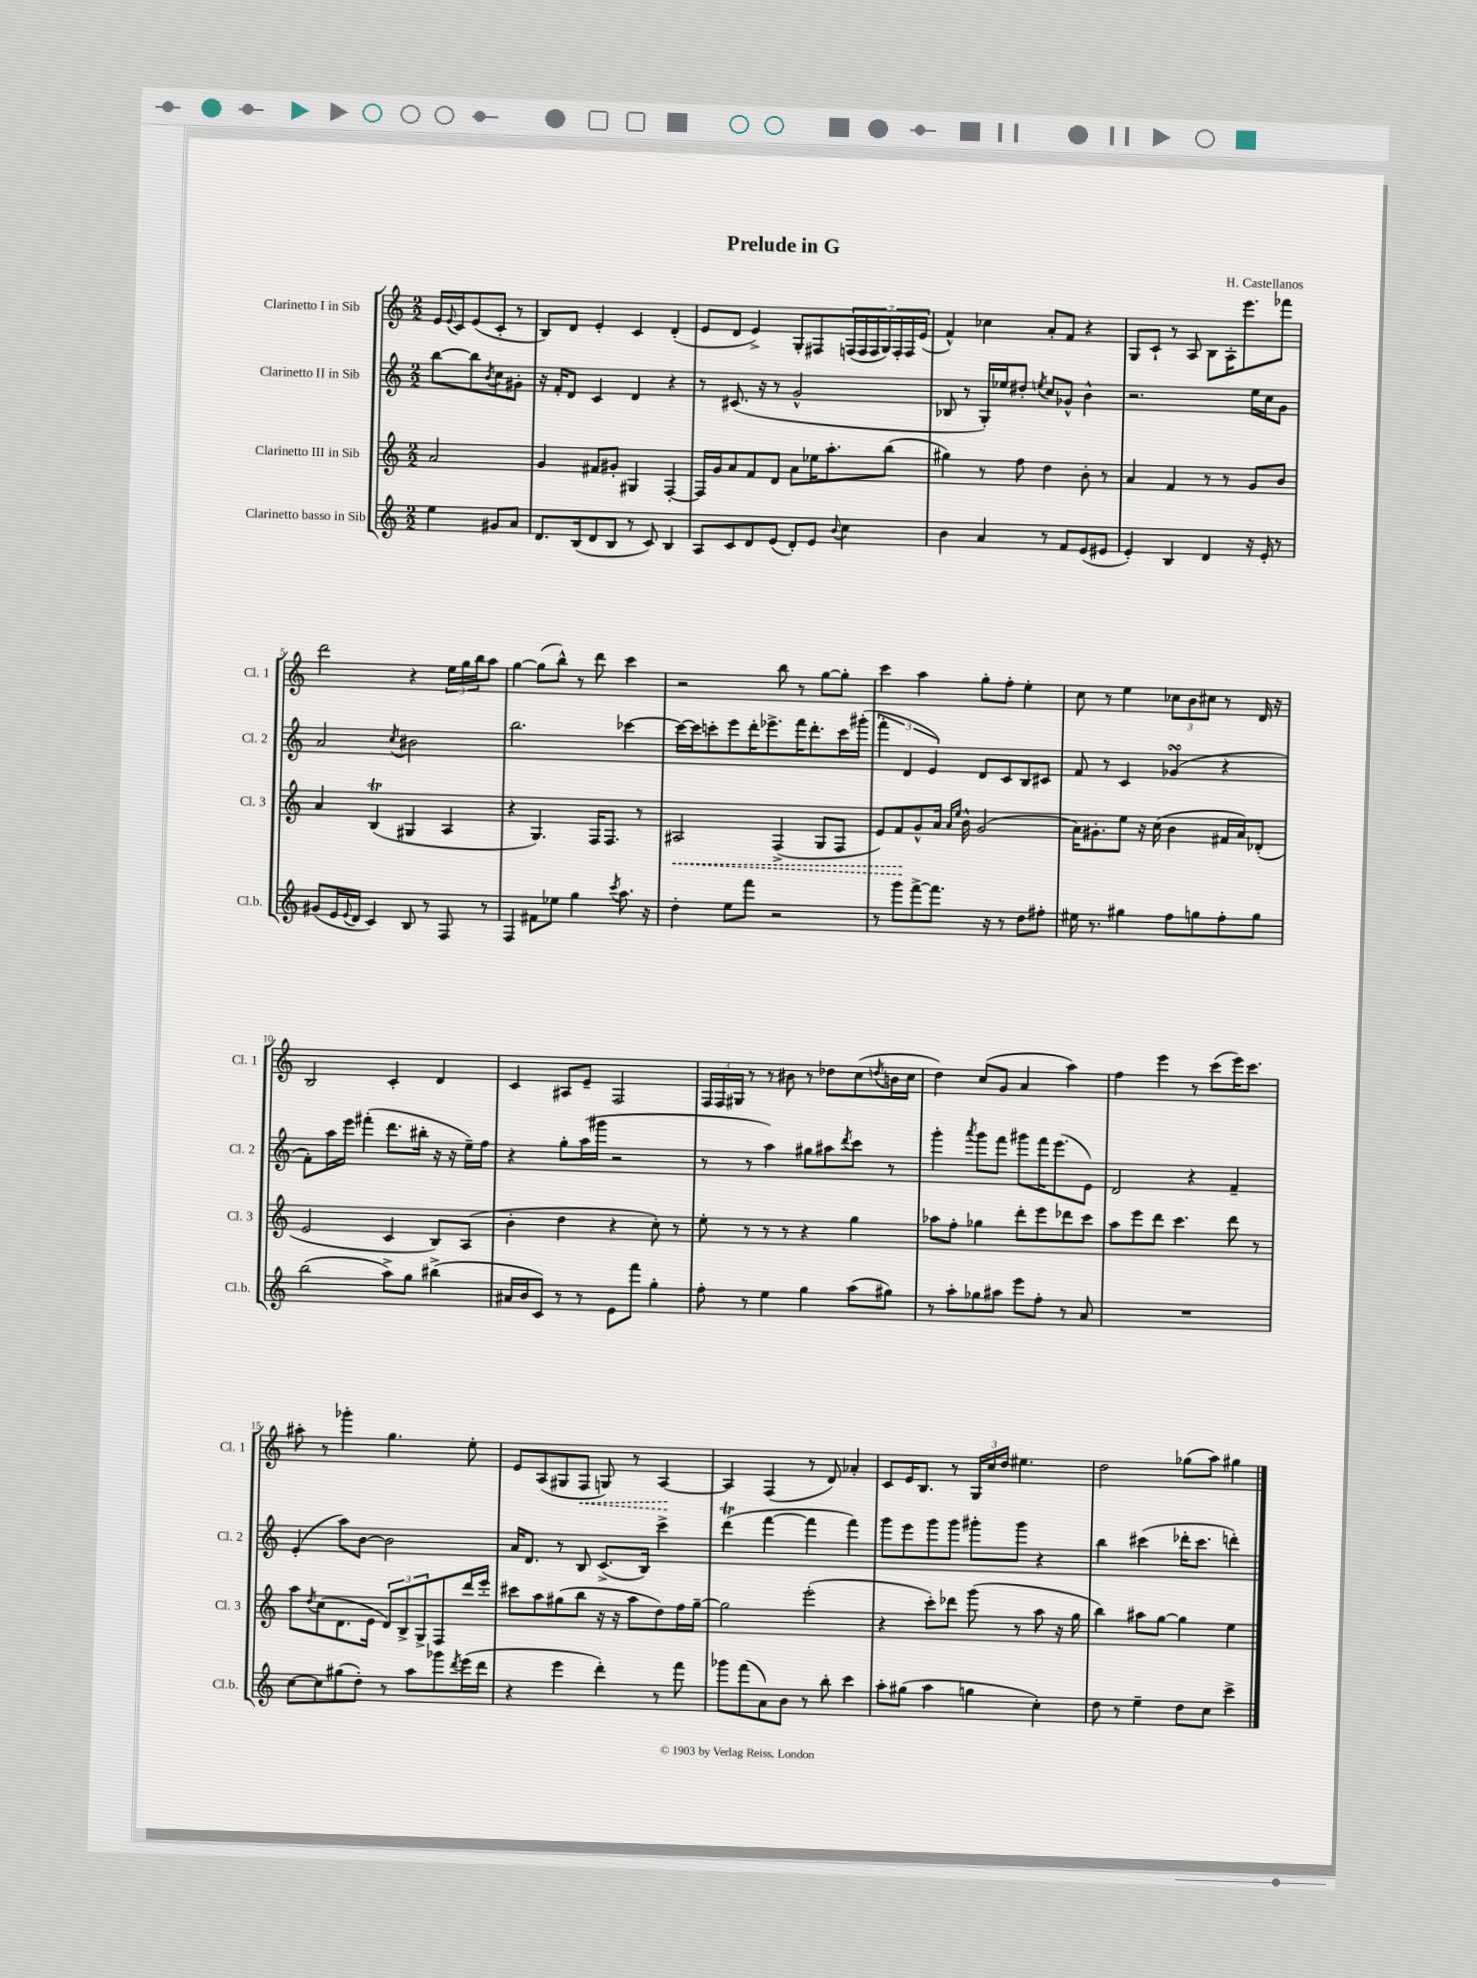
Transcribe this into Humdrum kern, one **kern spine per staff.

**kern	**kern	**dynam	**kern	**kern	**dynam
*part4	*part3	*part3	*part2	*part1	*part1
*staff4	*staff3	*staff3	*staff2	*staff1	*staff1
*I"Clarinetto basso in Sib	*I"Clarinetto III in Sib	*	*I"Clarinetto II in Sib	*I"Clarinetto I in Sib	*
*I'Cl.b.	*I'Cl. 3	*	*I'Cl. 2	*I'Cl. 1	*
*clefG2	*clefG2	*	*clefG2	*clefG2	*
*k[]	*k[]	*	*k[]	*k[]	*
*M2/2	*M2/2	*	*M2/2	*M2/2	*
=	=	=	=	=	=
4ee\	2a/	.	[8bb\L	16e/LL	.
.	.	.	.	8qqe/	.
.	.	.	.	16c/J	.
.	.	.	8bb\]	(8e/	.
.	.	.	8qb/	.	.
8g#X/L	.	.	8cc\	8c'/J	.
8a/J	.	.	8g#X'\J	8r	.
=1	=1	=1	=1	=1	=1
8.d/L	4g/	.	16r	8B/L)	.
.	.	.	16f'/KL	.	.
.	.	.	8d/J	8d/J	.
(16B/k	.	.	.	.	.
8d/	8f#X/L	.	4c/	4e'/	.
8B/J	8g#X'/J	.	.	.	.
8r	4G#X/	.	4d/	4c/	.
8c/)	.	.	.	.	.
4B/	[4F'/	.	4r	(4d'/	.
=2	=2	=2	=2	=2	=2
8A/L	16F/LL]	.	8r	8e/L	.
.	16g/J	.	.	.	.
8c/	8a/	.	(8.c#X/	8d/J	.
8d/	8f/	.	.	4e^/)	.
.	.	.	16r	.	.
(8e/J	8d/J	.	8r	.	.
8d'/L)	8a\L	.	2g^^/	8G'/L	.
8e/J	16ee-X\K	.	.	8F#X/	.
.	8.aa'\	.	.	.	.
8qqb/	.	.	.	.	.
4cc\	.	.	.	(28Fn/L	.
.	.	.	.	28F/	.
.	.	.	.	28F/	.
.	.	.	.	28G/)	.
.	(8bb\J	.	.	.	.
.	.	.	.	28F'/	.
.	.	.	.	28F/	.
.	.	.	.	(28e/JJ	.
=3	=3	=3	=3	=3	=3
4b\	4gg#X\)	.	8B-X/	4f^^/)	.
.	.	.	8r	.	.
4a/	8r	.	16G'/LL)	4cc-X\	.
.	.	.	16ee-X/J	.	.
.	8ff\	.	8dd#X'/J	.	.
.	.	.	8qeen/	.	.
8r	4dd\	.	8cc/L	8a'/L	.
8f/L	.	.	8g-X^^/J	8f/J	.
(8e/	8b'\	.	4b^^\	4r	.
8e#X/J	8r	.	.	.	.
=4	=4	=4	=4	=4	=4
4e'/)	4a/	.	2.r	8G/L	.
.	.	.	.	8c`/J	.
4B/	4f/	.	.	8r	.
.	.	.	.	8A/	.
4d/	8r	.	.	8B\L	.
.	8r	.	.	16A'\K	.
.	.	.	.	8.eee\	.
16r	8g/L	.	16ee\LL	.	.
16e'/	.	.	16cc\J	.	.
8r	8b/J	.	8g\J	8fff-X\J	.
!!LO:LB:g=z
=5	=5	=5	=5	=5	=5
(8g#X/L	4a/	.	2a/	2ddd\	.
16e/L	.	.	.	.	.
8qqe/	.	.	.	.	.
16d/JJ	.	.	.	.	.
4c/)	(4Bt/	.	.	.	.
.	.	.	8qcc/	.	.
8B/	4G#X/	.	2b#X\	4r	.
8r	.	.	.	.	.
8F/	4A/	.	.	24ee\LL	.
.	.	.	.	24gg\	.
.	.	.	.	24bb\J	.
8r	.	.	.	8aa\J	.
=6	=6	=6	=6	=6	=6
4F/	4r	.	2.bb\	[4gg\	.
8f#X\L	4.G/)	.	.	(8gg\L]	.
8ee-X\J	.	.	.	8bb^^\J)	.
4gg\	.	.	.	8r	.
.	16F/KL	.	.	8ddd\	.
.	8.F/J	.	.	.	.
8qccc/	.	.	.	.	.
8.aa\	.	.	[4ccc-X\	4ccc\	.
.	8r	.	.	.	.
16r	.	.	.	.	.
=7	=7	=7	=7	=7	=7
!	!	!LO:HP:b	!	!	!
4dd'\	2A#X/	<	16ccc-\LL_	2r	.
.	.	.	16ccc-\J]	.	.
.	.	.	8cccn'\	.	.
8ee\L	.	.	8eee\	.	.
8fff\J	.	.	16ddd'\K	.	.
.	.	.	8.eee-X^\	.	.
2r	(4F^/	.	.	8bb\	.
.	.	.	16fff\K	8r	.
.	.	.	8.ddd'\	.	.
.	8G/L	.	.	[8gg\L	.
.	8F/J	.	16ccc\L	8gg'\J]	.
.	.	.	(16ggg#X'\JJ	.	.
=8	=8	=8	=8	=8	=8
8r	8e/L)	.	6fff'\	4ccc\	.
8ggg\L	8f/	.	.	.	.
.	.	.	6d/	.	.
[8fff^\	8g^^/	[	.	4aa\	.
.	.	.	6e/)	.	.
8.fff\J]	16a/Jk	.	.	.	.
.	16qqa/LL	.	.	.	.
.	16qqee/JJ	.	.	.	.
.	16b^^\	.	.	.	.
.	(2g/	.	8d/L	8gg'\L	.
16r	.	.	.	.	.
8r	.	.	8c/	8ff'\J	.
8dd\L	.	.	8B/	4ee'\	.
8ff#X'\J	.	.	8c#X/J	.	.
=9	=9	=9	=9	=9	=9
16ee#X\	16a\KL)	.	8f/	8cc\	.
8.r	8.g#X'\	.	.	.	.
.	.	.	8r	8r	.
4gg#X\	8ee\J	.	4c/	4ee\	.
.	16r	.	.	.	.
.	(16cc\	.	.	.	.
8ff\L	4b\	.	(4g-XsSSs/	12cc-X\L	.
.	.	.	.	12b\	.
8ggn\	.	.	.	.	.
.	.	.	.	12cc#X\J	.
8ff'\	16f#X/LL	.	4r	8r	.
.	16a/J)	.	.	.	.
8gg\J	(8d-X'/J	.	.	16d/	.
.	.	.	.	16r	.
!!LO:LB:g=z
=10	=10	=10	=10	=10	=10
(2bb\	2e/	.	8f'\L)	2B/	.
.	.	.	16aa\L	.	.
.	.	.	16eee\JJ	.	.
.	.	.	(4fff#X'\	.	.
8aa^\L)	4c/	.	8.ddd\L	4c'/	.
8gg\J	.	.	.	.	.
.	.	.	16bb#X'\Jk	.	.
(4bb#X^\	8B/L)	.	16r	4d/	.
.	.	.	16r	.	.
.	(8A/J	.	16ee~\LL)	.	.
.	.	.	16ff\JJ	.	.
=11	=11	=11	=11	=11	=11
16a#X/LL	4b'\	.	4r	4c/	.
16b/J	.	.	.	.	.
8c/J)	.	.	.	.	.
8r	4dd\	.	8gg'\L	8A#X/L	.
8r	.	.	(16aa\L	8e~/J	.
.	.	.	16ggg#X\JJ	.	.
8e\L	4r	.	2r	2F/	.
8fff\J	.	.	.	.	.
4gg'\	8cc'\)	.	.	.	.
.	8r	.	.	.	.
=12	=12	=12	=12	=12	=12
8ff'\	8ee'\	.	8r	24F/LL	.
.	.	.	.	24F/	.
.	.	.	.	24G#X/JJ	.
8r	8r	.	8r	8r	.
4ee\	8r	.	4aa\)	8r	.
.	8r	.	.	8b#X\	.
4gg\	4r	.	8gg#X\L	8r	.
.	.	.	8aa#X\	8dd-X\L	.
.	.	.	8qddd/	.	.
(8aa\L	4gg\	.	8ccc\J	(8cc\	.
.	.	.	.	8qddn/	.
8gg#X\J)	.	.	8r	16bn\L	.
.	.	.	.	16cc\JJ	.
=13	=13	=13	=13	=13	=13
8r	8aa-X\L	.	4ggg'\	4dd\)	.
8aa'\L	8ff'\J	.	.	.	.
.	.	.	8qaaa/	.	.
8gg-X\	4gg-X\	.	8ggg\L	(8cc/L	.
8aa#X\J	.	.	8fff\J	8g/J	.
8eee\L	8ddd'\L	.	8ggg#X\L	4a/	.
8ff'\J	8eee\	.	16fff\K	.	.
.	.	.	(8.eee\	.	.
8r	8ddd-X\	.	.	4aa\)	.
8a/	8ccc\J	.	8e\J)	.	.
=14	=14	=14	=14	=14	=14
1r	8aa\L	.	2d/	4ff\	.
.	8eee\	.	.	.	.
.	8ddd\J	.	.	4eee\	.
.	4.ccc\	.	.	.	.
.	.	.	4r	8r	.
.	.	.	.	(8ccc\L	.
.	8ddd\	.	4f~/	16eee\K)	.
.	.	.	.	8.ccc\J	.
.	8r	.	.	.	.
!!LO:LB:g=z
=15	=15	=15	=15	=15	=15
[8cc\L	8aa\L	.	(4e'/	8aa#X'\	.
.	8qdd/	.	.	.	.
8cc\]	(8cc\	.	.	8r	.
(8gg#X\	8.d\	.	8aa\L)	4ggg-X'\	.
8dd'\J)	.	.	[8b\J	.	.
.	16e\Jk	.	.	.	.
8r	12d/L)	.	2b\]	4.gg\	.
.	12B^/	.	.	.	.
8aa\L	.	.	.	.	.
.	12G^/	.	.	.	.
8ggg-X\	8F/	.	.	.	.
8qddd/	.	.	.	.	.
(16eee\L	16ddd/L	.	.	8ee'\	.
16ddd\JJ	16eee'/JJ	.	.	.	.
=16	=16	=16	=16	=16	=16
4r	8ccc#X\L	.	16a/KL	8e/L	.
.	.	.	8.d/J	.	.
.	8aa\	.	.	(8A/	.
4eee\	(8gg#X\	.	8r	8G#X/	.
!	!	!	!	!	!LO:HP:b
.	8bb\J	.	8B/	8F/J	<
4ddd'\)	16r	.	(8.c^/L	8Gn/)	.
.	16r	.	.	.	.
.	8aa\L	.	.	8r	.
.	.	.	16B/Jk)	.	.
8r	8dd\)	.	4ccc^\	[4A/	.
8fff\	16ff\L	.	.	.	.
.	[16gg#~\JJ	.	.	.	.
.	.	.	.	.	[
=17	=17	=17	=17	=17	=17
8ggg-X\L	2gg#\]	.	(4dddT\	4A/]	.
(8fff\	.	.	.	.	.
8a\)	.	.	[4fff\	(4F/	.
8b\J	.	.	.	.	.
8r	(2eee'\	.	4fff\]	8r	.
8bb'\	.	.	.	8d/)	.
4ccc\	.	.	4fff\)	4a-X'/	.
=18	=18	=18	=18	=18	=18
8aa'\L	4r	.	8ggg\L	8c/L	.
(8gg#X\J	.	.	8eee\	16e/K	.
.	.	.	.	8.B/J	.
4aa\	8ccc'\L)	.	8ggg\	.	.
.	8ddd-X\J	.	8ggg\J	8r	.
4ggn\	(8ggg\	.	8ggg#X'\L	24G/LL	.
.	.	.	.	24cc/	.
.	.	.	.	24dd/JJ	.
.	8r	.	8ggg#\J	4.ee#X\	.
4cc'\)	8aa\	.	4r	.	.
.	16r	.	.	.	.
.	16gg\	.	.	.	.
=19	=19	=19	=19	=19	=19
8dd\	4bb\)	.	4bb\	2dd\	.
8r	.	.	.	.	.
4ee~\	8aa#X\L	.	(4ccc#X\	.	.
.	[8gg\J	.	.	.	.
8dd\L	4gg\]	.	16ddd-X'\KL	(8gg-X\L	.
.	.	.	8.ccc#\J	.	.
8cc\J	.	.	.	8aa\J)	.
4ccc^\	4ee\	.	4dddn'\)	4gg#X\	.
==	==	==	==	==	==
*-	*-	*-	*-	*-	*-
